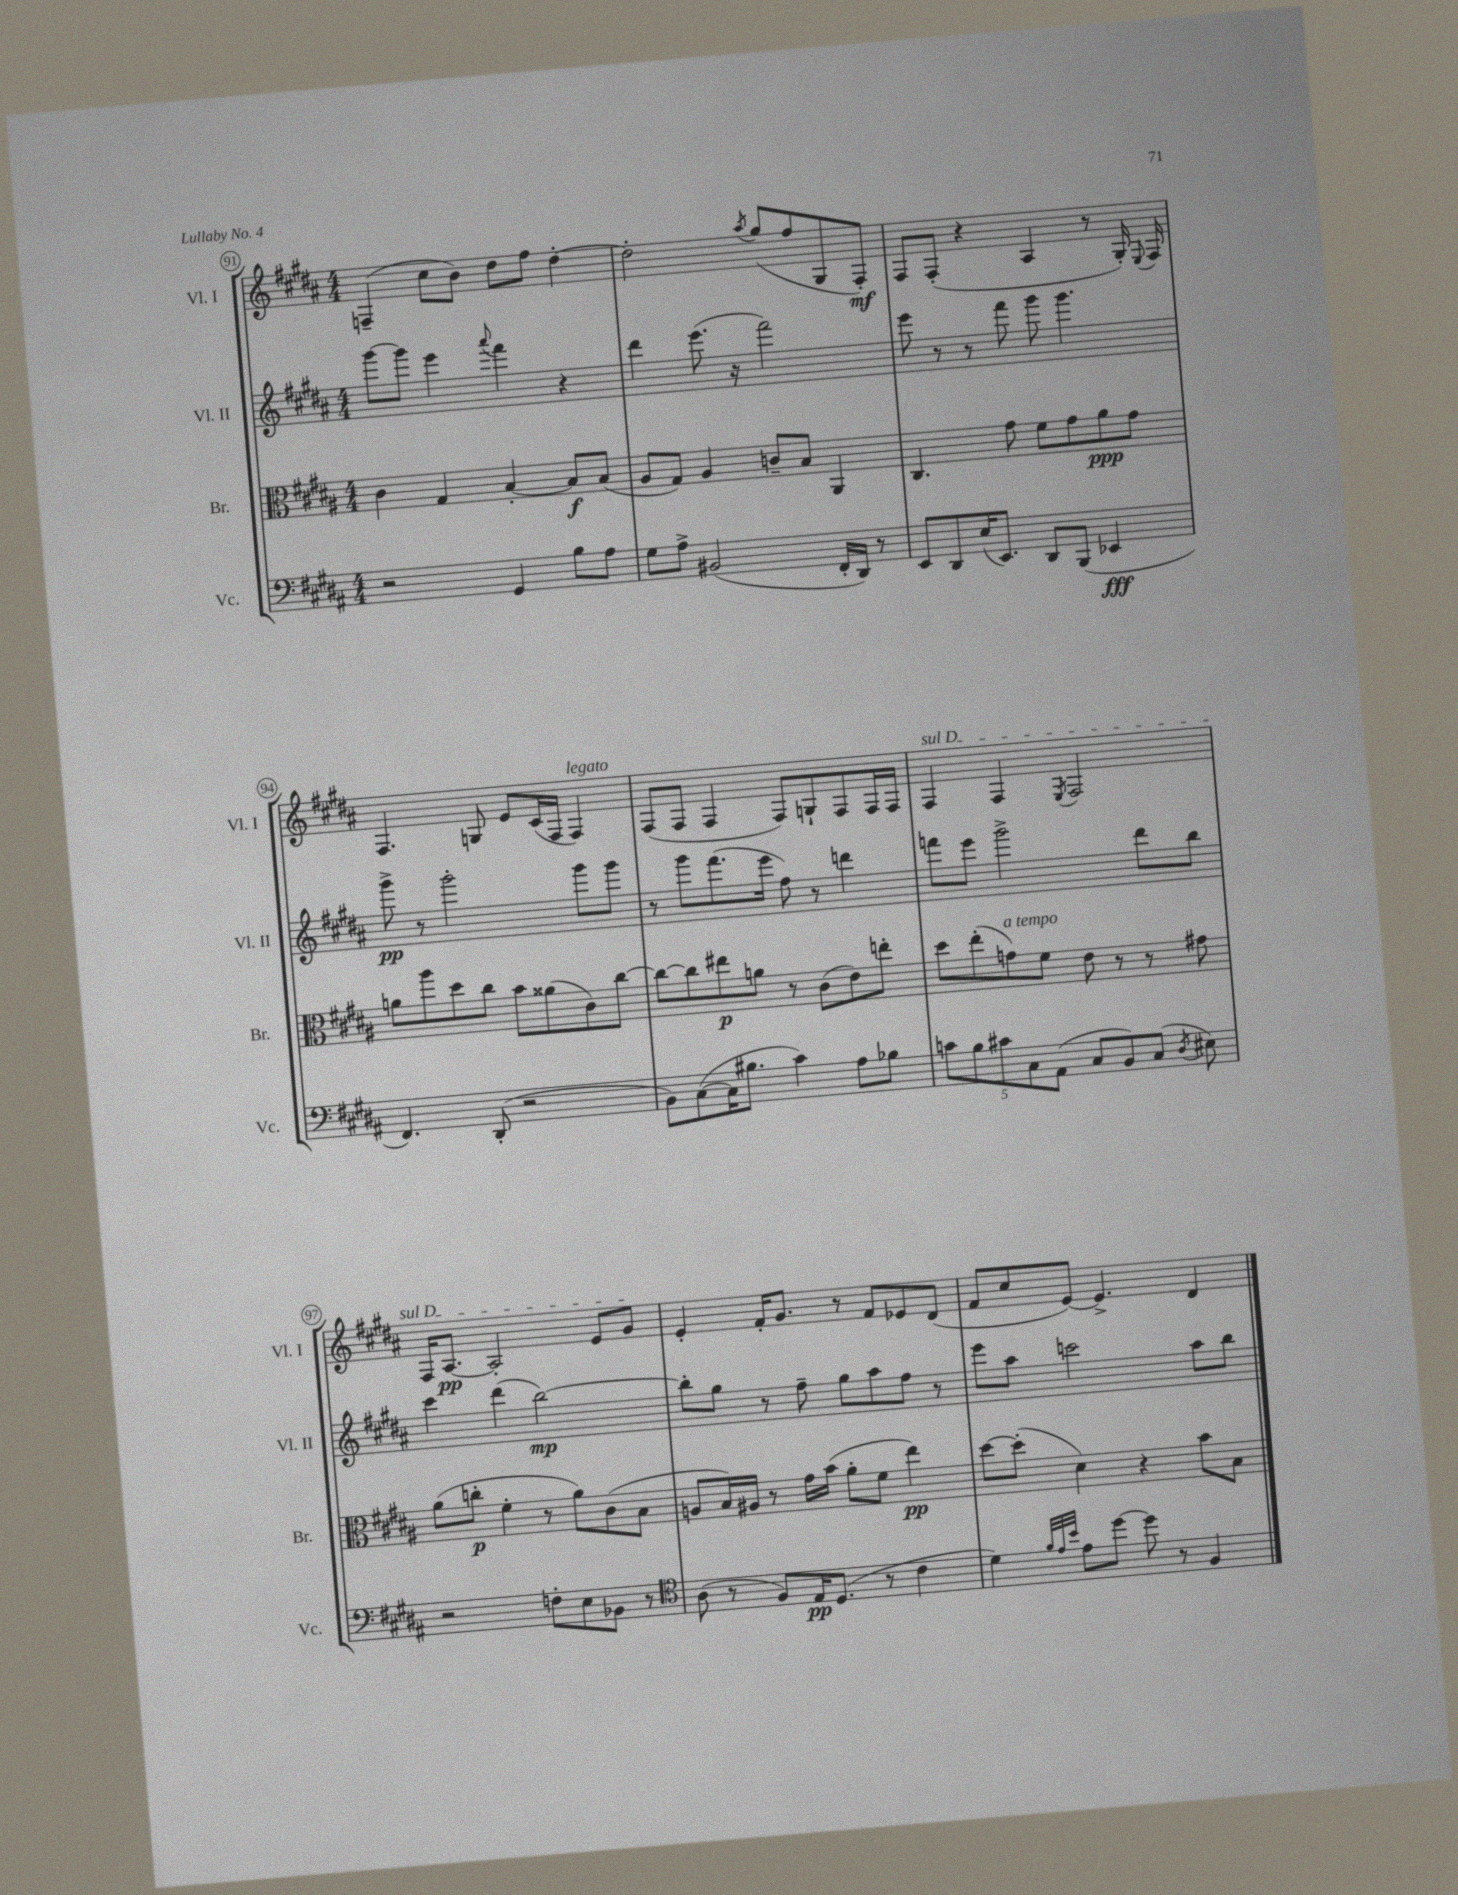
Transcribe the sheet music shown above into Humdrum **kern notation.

**kern	**kern	**kern	**kern
*staff4	*staff3	*staff2	*staff1
*clefF4	*clefC3	*clefG2	*clefG2
*k[f#c#g#d#a#]	*k[f#c#g#d#a#]	*k[f#c#g#d#a#]	*k[f#c#g#d#a#]
*M4/4	*M4/4	*M4/4	*M4/4
2r	4c#\	[8ggg#\L	(4F~/
.	.	8ggg#\]J	.
.	4G#/	4eee\	8cc#\L
.	.	.	8b\J)
.	.	8qqaaa#/	.
4GG#/	[4B'/	4fff#\	8dd#\L
.	.	.	8ff#\J
8B\L	8B/]L	4r	[4dd#'\
8A#\J	(8B/J	.	.
=	=	=	=
8G#\L	8A#/L	4ddd#\	2dd#'\]
8A#^\J	8G#/J)	.	.
(2BB#/	4A#/	(8.eee\	.
.	.	16r	.
.	.	.	8qaa#/
.	8c~/L	2fff#\)	(8gg#/L
.	8B/J	.	8ff#/
16FF#'/LL	4AA#/	.	8G#/
16DD#/JJ)	.	.	.
8r	.	.	8F#'/J)
=	=	=	=
8EE/L	4.C#/	8eee\	8F#/L
8DD#/	.	8r	(8F#'/J
(16E/K	.	8r	4r
8.EE/J)	.	.	.
.	8g#\	8fff#\	.
8DD#/L	8f#\L	8ggg#\	4A#/
(8BBB/J	8g#\	4.ggg#\	.
4EE-/	8a#\	.	8r
.	8g#\J	.	16G#'/)
.	.	.	8qqE/
.	.	.	16F#/
=	=	=	=
4.FF#/)	8a\L	8ggg#^\	4.F#/
.	8aa#\	8r	.
.	8dd#\	2ggg#'\	.
(8DD#'/	8cc#\J	.	8G/
2r	8b\L	.	8e/L
.	(8a##\	.	(16c#/L
.	.	.	16F#/JJ
.	8c#\)	8ggg#\L	4F#/)
.	[8cc#\J	8ggg#\J	.
=	=	=	=
8BB\L)	8cc#\_L	8r	(8F#/L
([8C#\	8cc#\]	8ggg#\L	8F#/J
16C#\]K	8ee#\	(8.fff#\	4F#/
8.B#\J	.	.	.
.	8a\J	.	.
.	.	16eee\Jk	.
4c#\)	8r	8ff#\)	8F#/L)
.	(8c#\L	8r	8G`/
8A#\L	8e\)	4ddd\	8F#/
8B-\J	8ee'\J	.	16F#/L
.	.	.	16F#/JJ
=	=	=	=
10c\L	8dd#\L	8fff\L	4F#/
10B\	.	.	.
.	(8ee'\	8eee\J	.
10c#\	.	.	.
.	8g\)	2ggg#^\	4F#/
10C#\	.	.	.
.	8f#\J	.	.
(10AA#\J	.	.	.
.	.	.	8qE/
8C#/L	8e\	.	2F#/
8BB/)	8r	.	.
(8C#/J	8r	8ddd#\L	.
8qD#/	.	.	.
8E#\)	8g#\	8bb\J	.
=	=	=	=
2r	(8a#\L	4ccc#\	16F#/LK
.	.	.	[8.A#/J
.	8cc'\J	.	.
.	4f#'\	(4ddd#\	2A#'/]
8F'\L	8r	[2bb\)	.
8E\	8a#\L)	.	.
8BB-\J	(8c#\	.	8e/L
8r	8B\J	.	8g#/J
=	=	=	=
*clefC4	*	*	*
(8A#\	8A/L	8bb'\]L	4e'/
8r	16B/L)	8gg#\J	.
.	16A#/JJ	.	.
8F#/L)	8r	8r	16f#'/LK
.	.	.	8.g#/J
16E/K	16g#\LL	8ff#~\	.
(8.D#/J	(16b\JJ	.	.
.	8a#'\L	8gg#\L	8r
8r	8f#\J	8aa#\	8f#/L
4c#\	4ee\)	8ff#\J	8e-/
.	.	8r	(8d#/J
=	=	=	=
4d#\)	[8dd#\L	8eee\L	8f#/L
.	(8dd#'\]J	8aa#\J	8cc#/
32qqf#/LLL	.	.	.
32qqe/	.	.	.
32qqb/JJJ	.	.	.
8e\L	4d#\)	2ccc\	[8e/J)
[8dd#\J	.	.	4.e^/]
8dd#\]	4r	.	.
8r	.	.	.
4F#/	8b\L	8aa#\L	4d#/
.	8B\J	8bb\J	.
==	==	==	==
*-	*-	*-	*-
